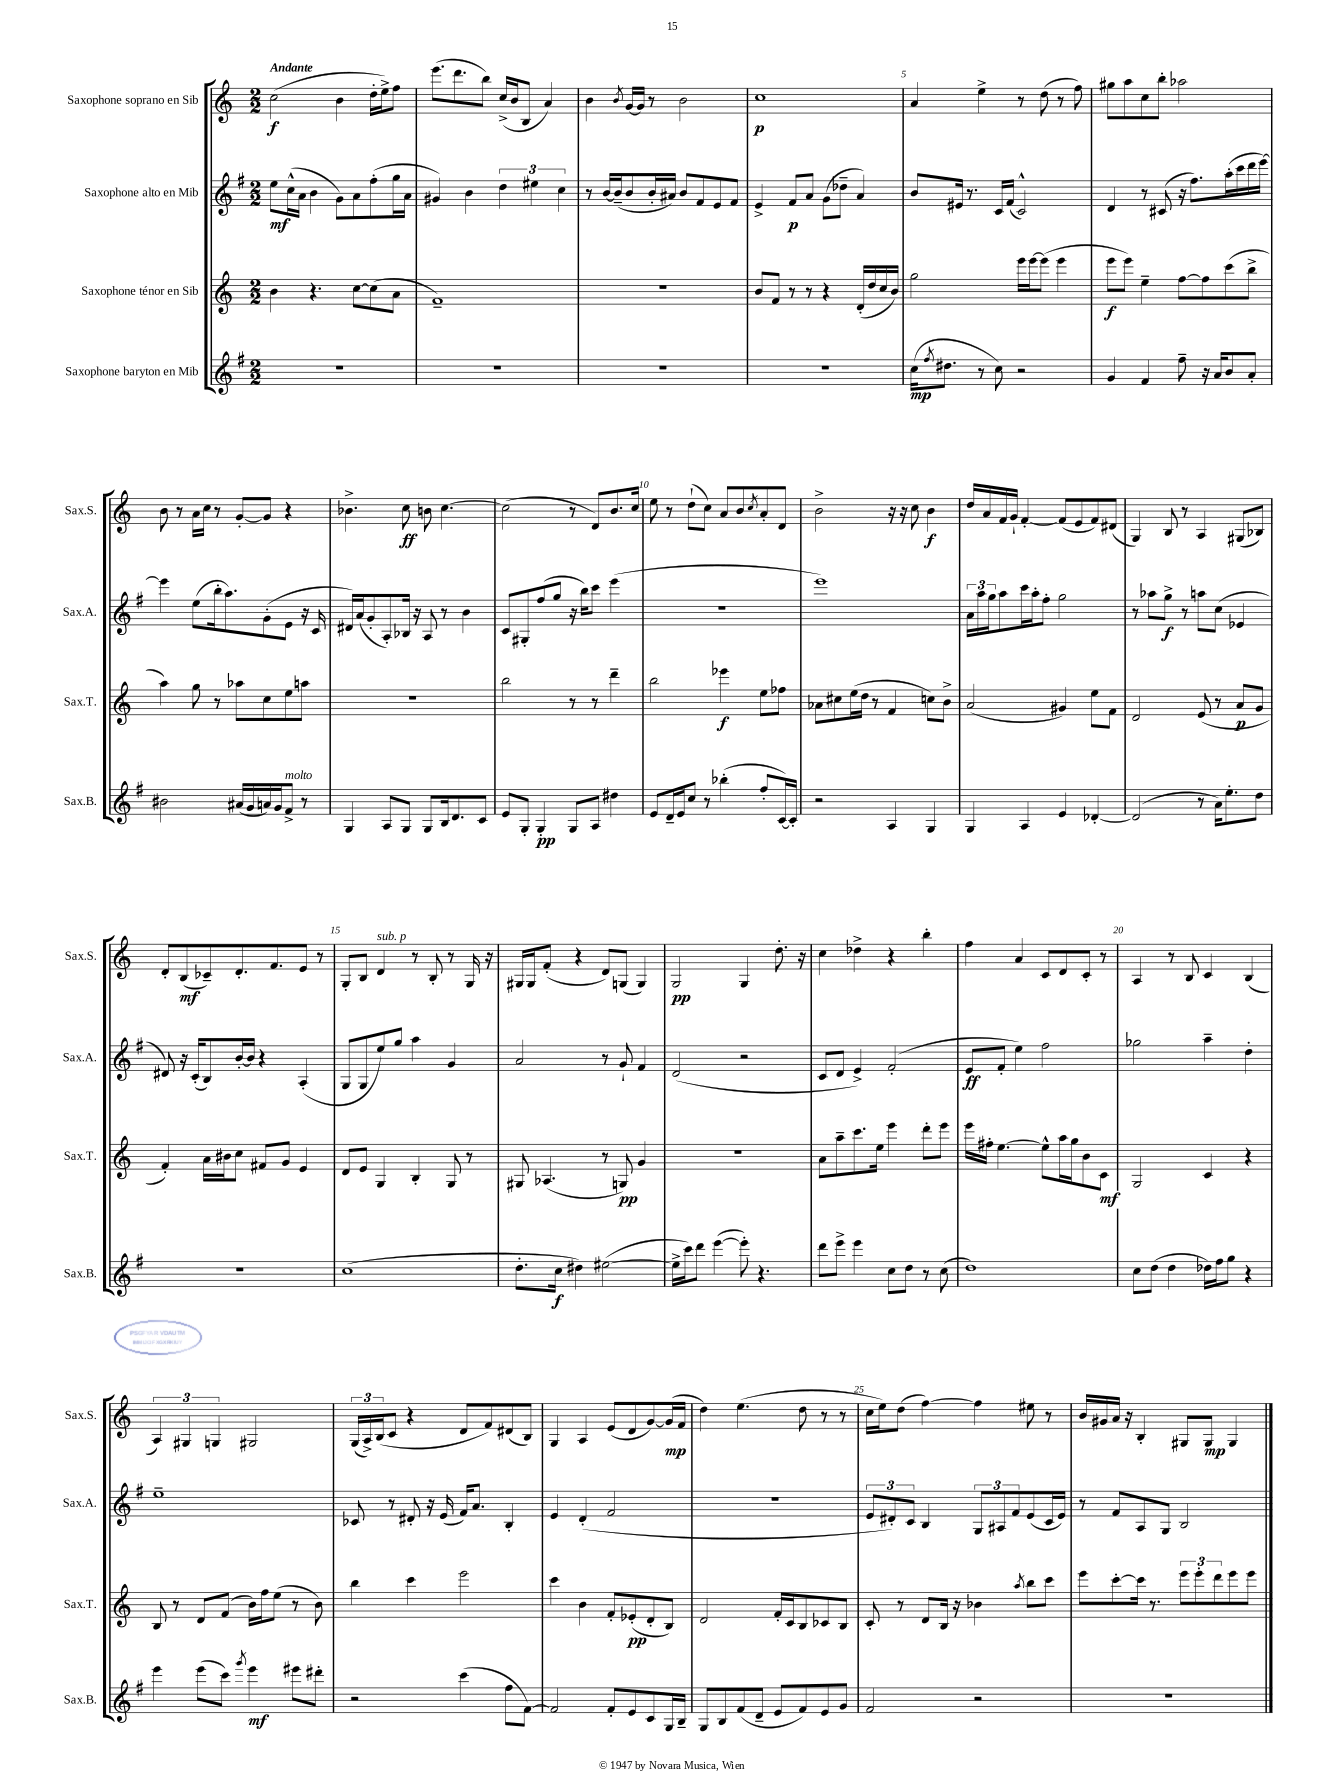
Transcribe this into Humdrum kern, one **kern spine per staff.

**kern	**kern	**kern	**kern
*staff4	*staff3	*staff2	*staff1
*clefG2	*clefG2	*clefG2	*clefG2
*k[f#]	*k[]	*k[f#]	*k[]
*M2/2	*M2/2	*M2/2	*M2/2
1r	4b\	8ee\L	(2cc\
.	.	(16cc^^\L	.
.	.	16a\JJ	.
.	4.r	4b\	.
.	.	8g\L)	4b\
.	[8cc\L	8a\	.
.	(8cc\]	(8ff#'\	16dd'\LL
.	.	.	16ee^\J)
.	8a\J	16gg\L	8ff\J
.	.	16a\JJ	.
=	=	=	=
1r	1f~)	4g#/)	(8.eee\L
.	.	.	8.ddd\
.	.	4b\	.
.	.	.	8bb\J)
.	.	6dd\	(16cc^/LL
.	.	.	16b/J
.	.	.	8B/J
.	.	6ee#\	.
.	.	.	4a/)
.	.	6cc\	.
=	=	=	=
1r	1r	8r	4b\
.	.	[16b/LL	.
.	.	(16b~/]J	.
.	.	.	8qb/
.	.	8b/	[16g/LL
.	.	.	16g/]JJ
.	.	16b'/L	8r
.	.	16a#/JJ)	.
.	.	8b/L	2b\
.	.	8f#/	.
.	.	8e/	.
.	.	8f#/J	.
=	=	=	=
1r	8b/L	4e^/	1cc
.	8f/J	.	.
.	8r	8f#/L	.
.	8r	8a/J	.
.	4r	(8g\L	.
.	.	8dd-~\J	.
.	(16d'/LL	4a/)	.
.	16dd/	.	.
.	16cc/	.	.
.	16b/JJ)	.	.
=	=	=	=
(16cc\LK	2gg\	8b/L	4a/
8qff#/	.	.	.
8.dd#\J	.	.	.
.	.	16e#/Jk	.
.	.	8.r	.
8r	.	.	4ee^\
8cc\)	.	16c/LL	.
.	.	(16f#/JJ	.
2r	16eee\LL	2c^^/)	8r
.	[16eee\J	.	.
.	(8eee\]J	.	(8dd\
.	4eee\	.	8r
.	.	.	8ff\)
=	=	=	=
4g/	8eee\L	4d/	8gg#\L
.	8eee\J)	.	8aa\
4f#/	4ee~\	8r	8cc\
.	.	(8c#/	8bb'\J
8ff#~\	[8ff\L	16r	2aa-\
.	.	8.ff#\L)	.
16r	8ff\]	.	.
16a/LK	.	.	.
8b/	(8ccc\	(16aa'\L	.
.	.	16ccc\	.
8a'/J	8bb^\J	16ddd\	.
.	.	[16eee\JJ)	.
=	=	=	=
2b#\	4aa\)	4eee\]	8b\
.	.	.	8r
.	8gg\	(8ee\L	16a\LL
.	.	.	16cc\JJ
.	8r	16bb'\k	8r
.	.	8.aa\)	.
(16a#/LL	8aa-\L	.	[8g'/L
16g/	.	.	.
16a/)	8cc\	(8g'\	8g/]J
16g/J	.	.	.
8f#^/J	8ee\	8e\J	4r
8r	8aa\J	16r	.
.	.	16c/	.
=	=	=	=
4G/	1r	16d#/LL)	4.b-^\
.	.	(16a/J	.
.	.	8g'/	.
8A/L	.	8A'/)	.
8G/J	.	16B-/Jk	8cc\
.	.	16r	.
8G/L	.	8A/	8b\
16B/k	.	8r	[4.cc\
8.d/	.	.	.
.	.	4b\	.
8c/J	.	.	.
=	=	=	=
8e/L	2bb\	8c/L	(2cc\]
8G'/J	.	8G#'/	.
4G'/	.	(8ff#/	.
.	.	8gg/J	.
8G/L	8r	16r	8r
.	.	16bb\LK)	.
8A/J	8r	8ccc\J	8d/L)
4dd#\	4ddd~\	(4eee\	8.b/
.	.	.	16cc/Jk
=	=	=	=
8e/L	2bb\	1r	8ee\
16d~/L	.	.	8r
16e/J	.	.	.
8cc/J	.	.	(8dd`\L
8r	.	.	8cc\J)
(4bb-'\	4eee-\	.	8a/L
.	.	.	8b/
.	.	.	8qcc/
8ff#'/L	8ee\L	.	8a'/
[16c/L)	8ff-\J	.	8d/J
16c'/]JJ	.	.	.
=	=	=	=
2r	8a-\L	1eee)	2b^\
.	8cc#\	.	.
.	(16ee\L	.	.
.	16dd\JJ	.	.
.	8r	.	.
4A/	4f/	.	16r
.	.	.	16r
.	.	.	8cc\
4G/	8cc\L)	.	4b\
.	8b^\J	.	.
=	=	=	=
4G/	(2a/	24a\LL	16dd/LL
.	.	24aa\	.
.	.	.	16a/
.	.	24gg\J	.
.	.	8aa\	16f/
.	.	.	16g`/JJ
4A/	.	16ccc\L	[4f'/
.	.	16aa'\J	.
.	.	8ff#'\J	.
4e/	4g#/)	2gg\	(8f/]L
.	.	.	8e/
[4d-'/	8ee\L	.	8f/)
.	8f\J	.	(8d#/J
=	=	=	=
(2d-/]	2d/	8r	4G/)
.	.	8aa-\L	.
.	.	8gg^\J	8B/
.	.	8r	8r
8r	(8e/	8aa\L	4A/
16a\LK)	8r	(8cc\J	.
8.ee'\	.	.	.
.	8a/L	4e-/	(8G#/L
8dd\J	8g/J	.	8B-/J)
=	=	=	=
1r	4f'/)	8d#/)	8d'/L
.	.	16r	(8B/
.	.	(16c'/LK	.
.	16a\LL	8B/)	8c-~/)
.	16b#\J	.	.
.	8cc\J	[16b'/L	8.d'/
.	.	16b/]JJ	.
.	8f#/L	4r	.
.	.	.	8.f/
.	8g/J	.	.
.	4e/	(4A'/	8e/J
.	.	.	8r
=	=	=	=
(1cc	8d/L	8G/L	8G'/L
.	8e/J	8G/	8B/J
.	4G/	8ee/)	4d/
.	.	8gg/J	.
.	4B'/	4aa\	8r
.	.	.	8B'/
.	8G/	4g/	8r
.	8r	.	16G/
.	.	.	16r
=	=	=	=
8.dd'\L	8G#/	2a/	16G#/LL
.	.	.	16G#/J
.	(4.A-/	.	(8f'/J
16cc\Jk	.	.	.
4dd#\)	.	.	4r
([2ee#\	8r	8r	8d/L)
.	8G/)	8g`/	(8G/J
.	4g/	4f#/	4G/)
=	=	=	=
16ee#^\]LL	1r	(2d/	2G/
16ccc\J)	.	.	.
8ddd\J	.	.	.
([4eee\	.	.	.
8eee'\])	.	2r	4G/
4.r	.	.	.
.	.	.	8.dd'\
.	.	.	16r
=	=	=	=
8ddd\L	8a\L	8c/L	4cc\
8eee^\J	8aa~\	8d/J	.
4eee\	8.ccc\	4e^/)	4dd-^\
.	16ee\Jk	.	.
8cc\L	4eee\	(2f#'/	4r
8dd\J	.	.	.
8r	8ddd'\L	.	4bb'\
(8cc\	8eee\J	.	.
=	=	=	=
1dd)	16eee\LL	8e/L	4ff\
.	16ff#'\JJ	.	.
.	[4.ee\	8f#'/J	.
.	.	4ee\)	4a/
.	8ee^^\]L	2ff#\	8c/L
.	16aa\L	.	8d/
.	16gg\J	.	.
.	8b\	.	8c'/J
.	8c\J	.	8r
=	=	=	=
8cc\L	2G/	2gg-\	4A/
(8dd\J	.	.	.
4dd\	.	.	8r
.	.	.	8B/
16dd-\LL)	4c/	4aa~\	4c/
16ff#\J	.	.	.
8gg\J	.	.	.
4r	4r	4dd'\	(4B/
=	=	=	=
4eee\	8B/	1ee~	6A/)
.	8r	.	.
.	.	.	6G#/
(8eee\L	8d/L	.	.
.	.	.	6G/
8ccc\J)	(8f/J	.	.
8qggg/	.	.	.
4eee\	16b\LL)	.	2G#/
.	16ff\J	.	.
.	(8ee\J	.	.
8eee#\L	8r	.	.
8ddd#'\J	8b\)	.	.
=	=	=	=
2r	4bb\	8c-/	(24G/LL
.	.	.	24A^/)
.	.	.	(24B/J
.	.	8r	8c/J
.	4ccc\	8d#'/	4r
.	.	16r	.
.	.	(16e/	.
(4ccc\	2eee\	16f#/LK)	8d/L
.	.	8.a/J	.
.	.	.	8f/)
8ff#\L	.	4B'/	(8d#/
[8f#\J)	.	.	8B/J)
=	=	=	=
2f#/]	4ccc\	4e/	4G/
.	4b\	(4d'/	4A/
8f#'/L	8f'/L	2f#/	(8e/L
8e/	(8e-'/	.	8d/
8c/	8d'/	.	[8g/)
16G/L	8B/J)	.	(16g/]L
16B~/JJ	.	.	16f/JJ
=	=	=	=
8G/L	2d/	1r	4dd\)
8B/	.	.	.
(8f#/	.	.	(4.ee\
8d~/J	.	.	.
8e/L	16f'/LL	.	.
.	16c/J	.	.
8f#/)	8B/	.	8dd\
8e/	8c-/	.	8r
8g/J	8B/J	.	8r
=	=	=	=
2f#/	8c'/	12e/L	16cc\LL
.	.	.	16ee\J)
.	.	12d#'/)	.
.	8r	.	(8dd\J
.	.	12c/J	.
.	8d/L	4B/	[4ff\)
.	16B/Jk	.	.
.	16r	.	.
2r	4b-\	12G/L	4ff\]
.	.	12A#/	.
.	.	12f#/	.
.	8qaa/	.	.
.	8bb\L	(8e/	8ee#\
.	8ccc\J	16c/L	8r
.	.	16e/JJ)	.
=	=	=	=
1r	8eee\L	8r	16b/LL
.	.	.	16g#/
.	[8ccc'\	8f#/L	16a/JJ
.	.	.	16r
.	16ccc\]Jk	8A/	4B'/
.	8.r	.	.
.	.	8G/J	.
.	12eee\L	2B/	8G#/L
.	12eee'\	.	.
.	.	.	8G#/J
.	12ddd\	.	.
.	8eee\	.	4G#/
.	8eee\J	.	.
==	==	==	==
*-	*-	*-	*-
